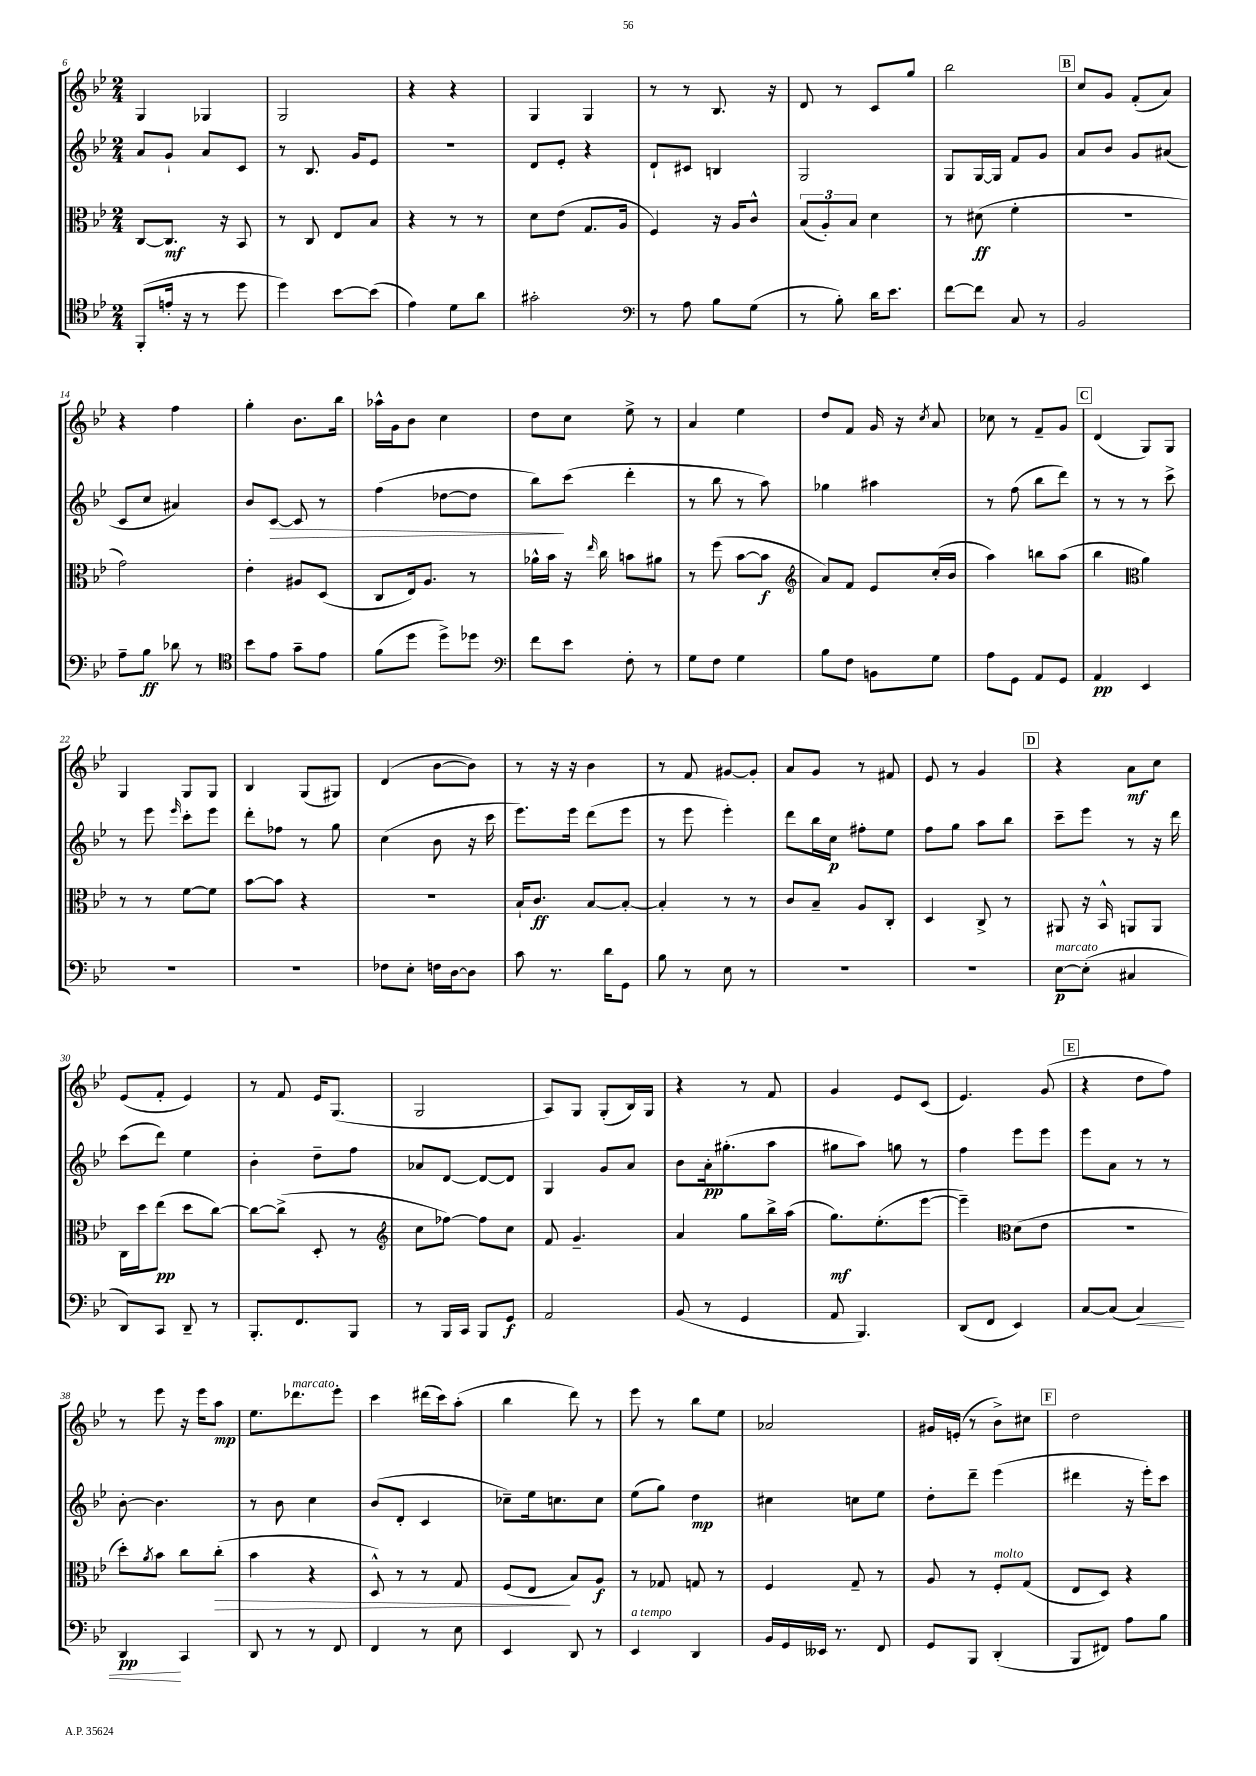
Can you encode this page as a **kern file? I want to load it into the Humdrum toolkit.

**kern	**kern	**kern	**kern
*staff4	*staff3	*staff2	*staff1
*clefC4	*clefC3	*clefG2	*clefG2
*k[b-e-]	*k[b-e-]	*k[b-e-]	*k[b-e-]
*M2/4	*M2/4	*M2/4	*M2/4
(8FF'/L	[8C/L	8a/L	4G/
16e'/Jk	8.C/]J	8g`/J	.
16r	.	.	.
8r	.	8a/L	4G-/
.	16r	.	.
8dd\	8BB-/	8c/J	.
=	=	=	=
4dd\)	8r	8r	2G/
.	8C/	8.B-/	.
[8b-\L	8E-/L	.	.
.	.	16g/LK	.
(8b-\]J	8B-/J	8e-/J	.
=	=	=	=
4e-\)	4r	2r	4r
8d\L	8r	.	4r
8a\J	8r	.	.
=	=	=	=
2g#'\	8d\L	8d/L	4G/
.	(8e-\J	8e-'/J	.
.	8.G/L	4r	4G/
.	16A/Jk	.	.
=	=	=	=
*clefF4	*	*	*
8r	4F/)	8d`/L	8r
8A\	.	8c#/J	8r
8B-\L	16r	4B/	8.B-/
.	16A/LK	.	.
(8G\J	8c^^/J	.	.
.	.	.	16r
=	=	=	=
8r	(12B-/L	2G/	8d/
.	12A'/)	.	.
8B-'\)	.	.	8r
.	12B-/J	.	.
16d\LK	4d\	.	8c/L
8.e-\J	.	.	.
.	.	.	8gg/J
=	=	=	=
[8f\L	8r	8G/L	2bb-\
8f\]J	(8d#\	[16G/L	.
.	.	16G/]JJ	.
8C/	4f'\	8f/L	.
8r	.	8g/J	.
=	=	=	=
2BB-/	2r	8a/L	8cc/L
.	.	8b-/J	8g/J
.	.	8g/L	(8f'/L
.	.	(8a#/J	8a/J)
=	=	=	=
8A~\L	2g\)	8c/L	4r
8B-\J	.	8cc/J	.
8d-\	.	4a#/)	4ff\
8r	.	.	.
=	=	=	=
*clefC4	*	*	*
8b-\L	4e-'\	8b-/L	4gg'\
8e-\J	.	[8c/J	.
8g~\L	8A#/L	8c/]	8.b-\L
8e-\J	(8D/J	8r	.
.	.	.	16bb-\Jk
=	=	=	=
(8f\L	8C/L	(4ff\	16aa-^^\LL
.	.	.	16g\J
8dd\J	16E-/k)	.	8b-\J
.	8.A/J	.	.
8dd^\L)	.	[8dd-\L	4cc\
8dd-\J	8r	8dd-\]J	.
=	=	=	=
*clefF4	*	*	*
8f\L	16a-^^\LL	8bb-\L)	8dd\L
.	16b-\JJ	.	.
8e-\J	16r	(8ccc\J	8cc\J
.	16qqee-/	.	.
.	16cc\	.	.
8F'\	8b\L	4ddd'\	8ee-^\
8r	8a#\J	.	8r
=	=	=	=
8G\L	8r	8r	4a/
8F\J	(8ff\	8bb-\	.
4G\	[8b-\L	8r	4ee-\
.	8b-\]J	8aa\)	.
=	=	=	=
*	*clefG2	*	*
8B-\L	8a/L)	4gg-\	8dd/L
8F\J	8f/J	.	8f/J
8BB\L	8e-/L	4aa#\	16g/
.	.	.	16r
.	.	.	8qcc/
8G\J	(16cc'/L	.	8a/
.	16b-/JJ	.	.
=	=	=	=
8A\L	4aa\)	8r	8cc-\
8GG\J	.	(8ff\	8r
8AA/L	8bb\L	8bb-\L	8f~/L
8GG/J	(8aa\J	8ddd\J)	8g/J
=	=	=	=
4AA/	4bb-\	8r	(4d/
.	.	8r	.
*	*clefC3	*	*
4EE-/	4a\)	8r	8G/L)
.	.	8ccc^\	8G/J
=	=	=	=
2r	8r	8r	4G/
.	8r	8eee-\	.
.	.	16qqeee-/	.
.	[8f\L	8ccc'\L	8G/L
.	8f\]J	8eee-\J	8G/J
=	=	=	=
2r	[8b-\L	8ddd'\L	4B-/
.	8b-\]J	8ff-\J	.
.	4r	8r	(8G/L
.	.	8gg\	8G#/J)
=	=	=	=
8F-\L	2r	(4cc\	(4d/
8E-'\J	.	.	.
16F\LL	.	8b-\	[8b-\L
[16D\J	.	.	.
8D\]J	.	16r	8b-\]J)
.	.	16ccc\	.
=	=	=	=
8c\	16B-`/LK	8.eee-\L)	8r
.	8.c/J	.	.
8.r	.	.	16r
.	.	16eee-\Jk	16r
.	[8B-/L	(8ddd\L	4b-\
16d\LK	.	.	.
8GG\J	8B-'/_J	8eee-\J	.
=	=	=	=
8B-\	4B-'/]	8r	8r
8r	.	8eee-\	8f/
8E-\	8r	4eee-'\)	[8g#/L
8r	8r	.	8g#'/]J
=	=	=	=
2r	8c/L	8ddd\L	8a/L
.	8B-~/J	16bb-\L	8g/J
.	.	16cc\JJ	.
.	8A/L	8ff#'\L	8r
.	8C'/J	8ee-\J	8f#/
=	=	=	=
2r	4D/	8ff\L	8e-/
.	.	8gg\J	8r
.	8C^/	8aa\L	4g/
.	8r	8bb-\J	.
=	=	=	=
[8E-\L	8AA#/	8ccc~\L	4r
(8E-'\]J	16r	8eee-\J	.
.	16BB-^^/	.	.
4C#/	8AA/L	8r	8a\L
.	8AA/J	16r	8cc\J
.	.	16ddd\	.
=	=	=	=
8DD/L)	16C\LL	(8ccc\L	(8e-/L
.	16dd\J	.	.
8CC/J	(8ee-\J	8ddd\J)	8f'/J
8DD~/	8dd\L	4ee-\	4e-/)
8r	[8cc\J)	.	.
=	=	=	=
8.BBB-'/L	8cc\_L	4b-'\	8r
.	(8cc^\]J	.	8f/
8.FF/	.	.	.
.	8D'/	8dd~\L	16e-/LK
.	.	.	(8.G/J
8BBB-/J	8r	8ff\J	.
=	=	=	=
*	*clefG2	*	*
8r	8cc\L	8a-/L	2G/
16BBB-/LL	[8ff-\J)	[8d/J	.
16CC/JJ	.	.	.
8BBB-/L	8ff-\]L	8d/_L	.
8GG/J	8cc\J	8d/]J	.
=	=	=	=
2AA/	8f/	4G/	8A/L)
.	4.g~/	.	8G/J
.	.	8g/L	(8G'/L
.	.	8a/J	16B-/L)
.	.	.	16G/JJ
=	=	=	=
(8BB-/	4a/	8b-\L	4r
8r	.	16a'\k	.
.	.	(8.gg#'\	.
4GG/	8gg\L	.	8r
.	16bb-^\L	8aa\J	8f/
.	(16aa\JJ	.	.
=	=	=	=
8AA/	8.gg\L)	8gg#\L	4g/
4.BBB-/)	.	8aa\J)	.
.	(8.ee-'\	.	.
.	.	8gg\	8e-/L
.	[8eee-\J	8r	(8c/J
=	=	=	=
(8DD/L	4eee-~\])	4ff\	4.e-/)
8FF/J	.	.	.
*	*clefC3	*	*
4EE-/)	(8d\L	8eee-\L	.
.	8e-\J	8eee-\J	(8g/
=	=	=	=
[8C/L	2r	8eee-\L	4r
(8C/]J	.	8a\J	.
4C/)	.	8r	8dd\L
.	.	8r	8ff\J)
=	=	=	=
4DD/	8dd'\L)	[8b-'\	8r
.	8qa/	.	.
.	8b-\J	4.b-\]	8eee-\
4CC/	8cc\L	.	16r
.	.	.	16eee-\LK
.	(8cc'\J	.	8aa\J
=	=	=	=
8DD/	4b-\	8r	8.ee-\L
8r	.	8b-\	.
.	.	.	8.ddd-\
8r	4r	4cc\	.
8FF/	.	.	8eee-'\J
=	=	=	=
4FF/	8D^^/)	(8b-/L	4ccc\
.	8r	8d'/J	.
8r	8r	4c/	(16ddd#\LL
.	.	.	16ccc\J)
8E-\	8G/	.	(8aa'\J
=	=	=	=
4EE-/	(8F/L	8cc-~\L)	4bb-\
.	8E-/J	16ee-\k	.
.	.	8.cc\	.
8DD/	8B-/L)	.	8ddd\)
8r	8A/J	8cc\J	8r
=	=	=	=
4EE-/	8r	(8ee-\L	8eee-\
.	8G-/	8gg\J)	8r
4DD/	8G/	4dd\	8bb-\L
.	8r	.	8ee-\J
=	=	=	=
16BB-/LL	4F/	4cc#\	2a-/
16GG/	.	.	.
16EE--/JJ	.	.	.
8.r	.	.	.
.	8G~/	8cc\L	.
8FF/	8r	8ee-\J	.
=	=	=	=
8GG/L	8A/	8dd'\L	16g#/LL
.	.	.	(16e'/JJ
8BBB-/J	8r	8ddd~\J	8r
(4DD'/	8F'/L	(4eee-\	8b-^\L)
.	(8G/J	.	8cc#\J
=	=	=	=
8BBB-/L	8E-/L	4ddd#\	2dd\
8FF#/J)	8D/J)	.	.
8A\L	4r	16r	.
.	.	16eee-'\LK)	.
8B-\J	.	8ccc\J	.
==	==	==	==
*-	*-	*-	*-
